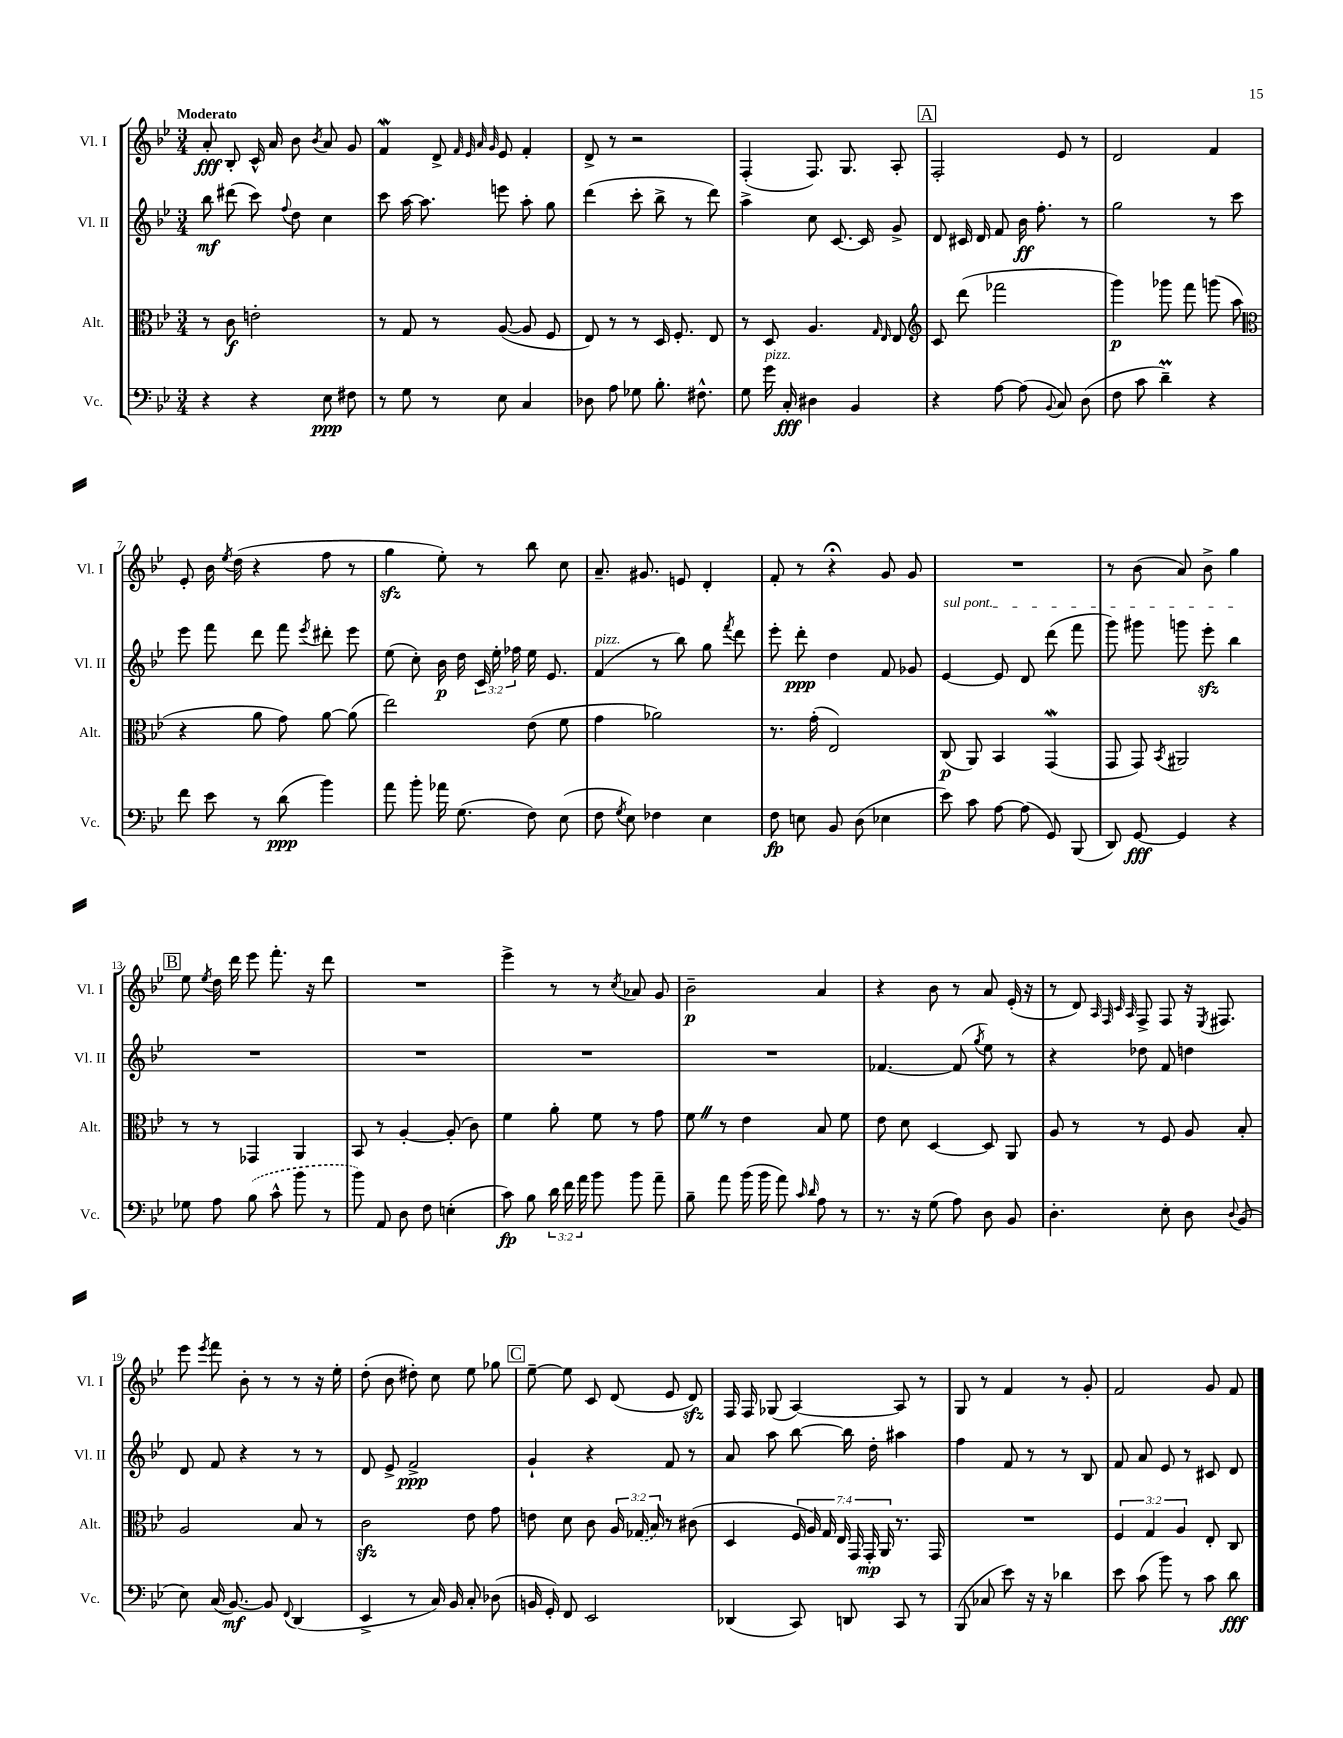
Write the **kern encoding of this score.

**kern	**kern	**kern	**kern
*staff4	*staff3	*staff2	*staff1
*clefF4	*clefC3	*clefG2	*clefG2
*k[b-e-]	*k[b-e-]	*k[b-e-]	*k[b-e-]
*M3/4	*M3/4	*M3/4	*M3/4
4r	8r	8bb-\	8a'/
.	8c\	(8ddd#\	8B-'/
4r	2e'\	8ccc\)	16c^^/
.	.	.	16a/
.	.	8qqff/	.
.	.	8dd\	8b-\
.	.	.	8qb-/
8E-\	.	4cc\	8a/
8F#\	.	.	8g/
=	=	=	=
8r	8r	8ccc\	4f/
8G\	8G/	[16aa\	.
.	.	8.aa\]	.
8r	8r	.	8d^/
.	.	.	32qqf/
.	.	.	32qqe-/
.	.	.	32qqa/
.	.	.	32qqg/
8E-\	([8A/	8eee\	8e-/
4C/	8A/]	8aa'\	4f'/
.	8F/	8gg\	.
=	=	=	=
8D-\	8E-/)	(4ddd\	8d^/
8A\	8r	.	8r
8G-\	8r	8ccc'\	2r
8.B-'\	16D/	8bb-^\	.
.	8.F'/	.	.
.	.	8r	.
8.F#^^\	.	.	.
.	8E-/	8ddd\)	.
=	=	=	=
8G\	8r	4aa^\	(4F'/
16g\	8D/	.	.
16C'/	.	.	.
4D#\	4.A/	8cc\	8.F/)
.	.	[8.c/	.
.	.	.	8.G/
4BB-/	.	.	.
.	.	16c/]	.
.	16qqG/	.	.
.	16qqE-/	.	.
.	8E-/	8g^/	8A'/
=	=	=	=
*	*clefG2	*	*
4r	8c/	8d/	2F'/
.	(8ddd\	16c#/	.
.	.	16d/	.
[8A\	2fff-\	8f/	.
(8A\]	.	16b-\	.
.	.	8.ff'\	.
8qqBB-/	.	.	.
8C/)	.	.	8e-/
(8D\	.	8r	8r
=	=	=	=
8F\	4ggg\)	2gg\	2d/
8c\	.	.	.
4d~\)	8ggg-\	.	.
.	8fff\	.	.
4r	(8ggg\	8r	4f/
.	8aa\	8ccc\	.
=	=	=	=
*	*clefC3	*	*
8f\	4r	8eee-\	8e-'/
8e-\	.	8fff\	16b-\
.	.	.	8qee-/
.	.	.	(16dd\
8r	8a\	8ddd\	4r
(8d\	8g\)	8fff\	.
.	.	8qeee-/	.
4b-\)	[8a\	8ddd#'\	8ff\
.	(8a\]	8eee-\	8r
=	=	=	=
8a\	2ee-\)	(8ee-\	4gg\
8b-'\	.	8cc'\)	.
16a-\	.	16b-\	8ee-'\)
(8.G\	.	16dd\	.
.	.	24c/	8r
.	.	24ee-'\	.
.	.	24ff-\	.
8F\)	(8e-\	16ee-\	8bb-\
.	.	8.e-/	.
(8E-\	8f\	.	8cc\
=	=	=	=
8F\	4g\	(4f/	8.a~/
8qG/	.	.	.
8E-\)	.	.	.
.	.	.	8.g#/
4F-\	2a-\)	8r	.
.	.	8bb-\)	8e/
4E-\	.	8gg\	4d'/
.	.	8qfff/	.
.	.	8ddd\	.
=	=	=	=
8F\	8.r	8eee-'\	8f'/
8E\	.	8ddd'\	8r
.	(16g'\	.	.
8BB-/	2E-/)	4dd\	4r;
(8D\	.	.	.
4E-\	.	8f/	8g/
.	.	8g-/	8g/
=	=	=	=
8e-\)	(8C/	[4e-/	2.r
8c\	8AA/)	.	.
[8A\	4BB-/	8e-/]	.
(8A\]	.	8d/	.
8GG/)	(4GG/	(8ddd\	.
(8BBB-/	.	8fff\	.
=	=	=	=
8DD/)	8GG/	8ggg\)	8r
[8GG/	8GG/)	8ggg#\	(8b-\
.	8qBB-/	.	.
4GG/]	2AA#/	8ggg\	8a/)
.	.	8eee-'\	8b-^\
4r	.	4bb-\	4gg\
=	=	=	=
8G-\	8r	2.r	8ee-\
.	.	.	8qee-/
8A\	8r	.	16dd\
.	.	.	16ddd\
(8B-\	4GG-/	.	8eee-\
8c^^\	.	.	8.fff'\
8b-\	4AA/	.	.
.	.	.	16r
8r	.	.	8ddd\
=	=	=	=
8b-\)	8BB-/	2.r	2.r
8AA/	8r	.	.
8D\	[4A'/	.	.
8F\	.	.	.
(4E'\	(8A'/]	.	.
.	8c\)	.	.
=	=	=	=
8c\)	4f\	2.r	4eee-^\
8B-\	.	.	.
24d\	8a'\	.	8r
24f\	.	.	.
24a\	.	.	.
8b-\	8f\	.	8r
.	.	.	8qcc/
8b-\	8r	.	8a-/
8a~\	8g\	.	8g/
=	=	=	=
8B-~\	8f\	2.r	2b-~\
8a\	8r	.	.
(16b-\	4e-\	.	.
16b-\	.	.	.
8a\)	.	.	.
16qqc/	.	.	.
16qqd/	.	.	.
8A\	8B-/	.	4a/
8r	8f\	.	.
=	=	=	=
8.r	8e-\	[4.f-/	4r
.	8d\	.	.
16r	.	.	.
(8G\	[4D/	.	8b-\
8A\)	.	(8f-/]	8r
.	.	8qgg/	.
8D\	8D/]	8ee-\)	8a/
8BB-/	8AA/	8r	(16e-'/
.	.	.	16r
=	=	=	=
4.D'\	8A/	4r	8r
.	8r	.	8d/)
.	.	.	32qqA/
.	.	.	32qqF/
.	.	.	32qqc/
.	.	.	32qqA/
.	8r	8dd-\	8F^/
8E-'\	8F/	8f/	8F/
8D\	8A/	4dd\	16r
.	.	.	8qE-/
.	.	.	8.F#/
8qqD/	.	.	.
(8BB-/	8B-'/	.	.
=	=	=	=
8E-\)	2A/	8d/	8eee-\
.	.	.	8qeee-/
(16C/	.	8f/	8fff\
[8.BB-/)	.	.	.
.	.	4r	8b-'\
8BB-/]	.	.	8r
8qqFF/	.	.	.
(4DD/	8B-/	8r	8r
.	8r	8r	16r
.	.	.	16ee-'\
=	=	=	=
4EE-^/	2c\	8d/	(8dd'\
.	.	8e-^/	8b-\
8r	.	2f^/	8dd#'\)
16C/)	.	.	8cc\
16BB-/	.	.	.
8C'/	8e-\	.	8ee-\
(8D-\	8g\	.	8gg-\
=	=	=	=
16BB/	8e\	4g`/	[8ee-~\
16GG'/)	.	.	.
8FF/	8d\	.	8ee-\]
2EE-/	8c\	4r	8c/
.	24A/	.	(8d/
.	(24G-/	.	.
.	24B-/)	.	.
.	8r	8f/	8e-/
.	(8c#\	8r	8d/)
=	=	=	=
(4DD-/	4D/	8a/	16F/
.	.	.	16F/
.	.	8aa\	(8G-/
8CC/)	28F/	[8bb-\	[4A/)
.	28A/)	.	.
.	28G/	.	.
.	28E-/	.	.
8DD/	.	16bb-\]	.
.	28GG/	.	.
.	28GG'/	.	.
.	.	16dd'\	.
.	28AA/	.	.
8CC/	8.r	4aa#\	8A/]
8r	.	.	8r
.	16GG/	.	.
=	=	=	=
(8BBB-/	2.r	4ff\	8G/
8C-/	.	.	8r
8e-\)	.	8f/	4f/
16r	.	8r	.
16r	.	.	.
4d-\	.	8r	8r
.	.	8B-/	8g'/
=	=	=	=
8e-\	6F/	8f/	2f/
(8c\	.	8a/	.
.	6G/	.	.
8b-\)	.	8e-/	.
.	6A/	.	.
8r	.	8r	.
8c\	8E-'/	8c#/	8g/
8d\	8C/	8d/	8f/
==	==	==	==
*-	*-	*-	*-
